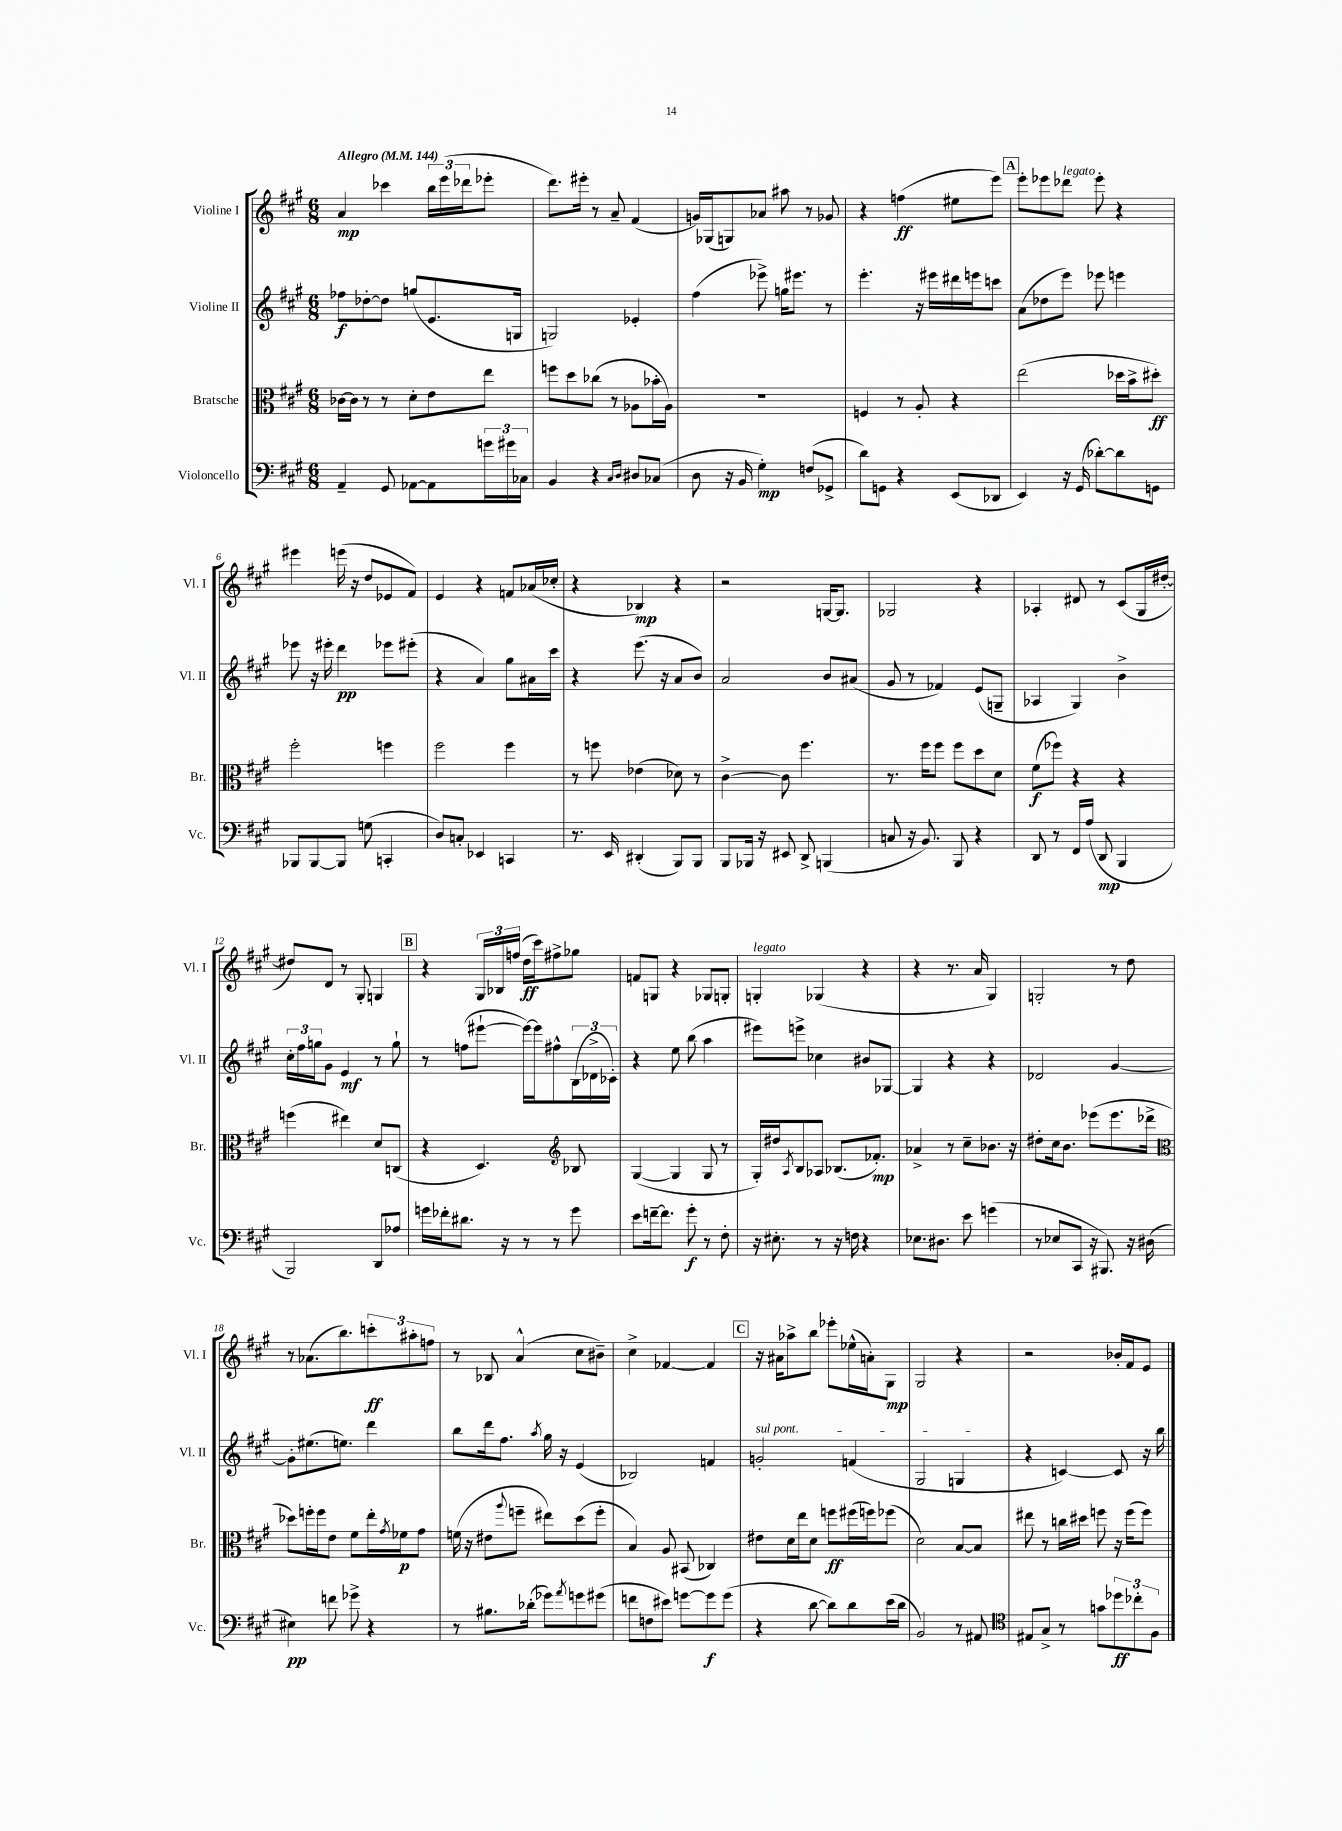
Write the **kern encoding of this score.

**kern	**dynam	**kern	**dynam	**kern	**dynam	**kern	**dynam
*part4	*part4	*part3	*part3	*part2	*part2	*part1	*part1
*staff4	*staff4	*staff3	*staff3	*staff2	*staff2	*staff1	*staff1
*I"Violoncello	*	*I"Bratsche	*	*I"Violine II	*	*I"Violine I	*
*I'Vc.	*	*I'Br.	*	*I'Vl. II	*	*I'Vl. I	*
*clefF4	*	*clefC3	*	*clefG2	*	*clefG2	*
*k[f#c#g#]	*	*k[f#c#g#]	*	*k[f#c#g#]	*	*k[f#c#g#]	*
*M6/8	*	*M6/8	*	*M6/8	*	*M6/8	*
*MM144	*	*MM144	*	*MM144	*	*MM144	*
=1	=1	=1	=1	=1	=1	=1	=1
!	!	!	!	!	!	!LO:TX:a:B:t=Allegro	!
4AA~/	.	[16c-X\LL	.	8ff-X\L	f	4a/	mp
.	.	16c-\JJ]	.	.	.	.	.
.	.	8r	.	[8dd-X'\	.	.	.
8GG#/	.	8r	.	8dd-\J]	.	4ccc-X\	.
[8AA-X\L	.	8d'\L	.	(8ggn/L	.	.	.
8AA-\]	.	8e\	.	8.e/	.	24bb\LL	.
.	.	.	.	.	.	(24eee\	.
.	.	.	.	.	.	24ddd-X\J	.
24gn\L	.	8ee\J	.	.	.	8eee-X'\J	.
24g#X\	.	.	.	.	.	.	.
.	.	.	.	16Gn/Jk	.	.	.
24C-X\JJ	.	.	.	.	.	.	.
=2	=2	=2	=2	=2	=2	=2	=2
4BB/	.	8ffn\L	.	2Gn/)	.	8.ddd\L)	.
.	.	8dd\	.	.	.	.	.
.	.	.	.	.	.	16eee#X'\Jk	.
4r	.	(8cc-X\J	.	.	.	8r	.
.	.	8r	.	.	.	8a~/	.
16qqC#/LL	.	.	.	.	.	.	.
16qqD/JJ	.	.	.	.	.	.	.
8D#X/L	.	8A-X\L	.	4e-X'/	.	(4f#/	.
(8C-X/J	.	16b-X'\L	.	.	.	.	.
.	.	16A-\JJ)	.	.	.	.	.
=3	=3	=3	=3	=3	=3	=3	=3
8D\	.	2.r	.	(4ff#\	.	16gn/LL)	.
.	.	.	.	.	.	(16G-X/J	.
16r	.	.	.	.	.	8Gn/)	.
16BB/	.	.	.	.	.	.	.
4G#'\)	mp	.	.	8eee-X^\)	.	8a-X/J	.
.	.	.	.	16ggn\KL	.	8aa#X\	.
.	.	.	.	8.eee#X\J	.	.	.
(8Fn/L	.	.	.	.	.	8r	.
8GG-X^/J	.	.	.	8r	.	8g-X/	.
=4	=4	=4	=4	=4	=4	=4	=4
8d\L)	.	4Fn/	.	4.eee'\	.	4r	.
8GGn\J	.	.	.	.	.	.	.
4r	.	8r	.	.	.	(4ffn\	ff
.	.	8A'/	.	16r	.	.	.
.	.	.	.	16eee#X\LL	.	.	.
(8EE/L	.	4r	.	16ddd#X\	.	8ee#X\L	.
.	.	.	.	16eeen\J	.	.	.
8DD-X/J	.	.	.	8cccn\J	.	8eee\J)	.
!!LO:REH:place=s1:t=A
=5	=5	=5	=5	=5	=5	=5	=5
4EE/)	.	(2ee\	.	(8a\L	.	8eee'\L	.
.	.	.	.	8dd-X\	.	8eee-X\	.
!	!	!	!	!	!	!LO:TX:a:i:t=legato	!
16r	.	.	.	8eee\J)	.	8ddd-X\J	.
(16GG#/	.	.	.	.	.	.	.
[8d-X'\L)	.	.	.	8eee-X\	.	8eee-'\	.
8d-\]	.	16dd-X\LL	.	4eeen\	.	4r	.
.	.	16b^\J	.	.	.	.	.
8GGn\J	.	8dd#X'\J)	ff	.	.	.	.
!!LO:LB:g=z
=6	=6	=6	=6	=6	=6	=6	=6
8BBB-X/L	.	2ff#'\	.	8eee-X\	.	4eee#X\	.
[8BBB-/	.	.	.	16r	.	.	.
.	.	.	.	16eee#X'\	.	.	.
8BBB-/J]	.	.	.	4ddd\	pp	(16eeen\	.
.	.	.	.	.	.	16r	.
(8Gn\	.	.	.	.	.	8dd/L	.
4CCn'/	.	4ffn\	.	8eee-X\L	.	8e-X/	.
.	.	.	.	(8eee#X'\J	.	8f#/J)	.
=7	=7	=7	=7	=7	=7	=7	=7
8D/L)	.	2ff#\	.	4r	.	4e/	.
8Cn'/J	.	.	.	.	.	.	.
4EE-X/	.	.	.	4a/)	.	4r	.
4CCn/	.	4ff#\	.	8gg#\L	.	8fn/L	.
.	.	.	.	16a#X\L	.	(16a-X/L	.
.	.	.	.	16ccc#\JJ	.	16cc-X'/JJ	.
=8	=8	=8	=8	=8	=8	=8	=8
8.r	.	8r	.	4r	.	4r	.
.	.	8ffn\	.	.	.	.	.
16EE/	.	.	.	.	.	.	.
(4DD#X'/	.	(4e-X\	.	(8.eee\	.	4B-X/)	mp
.	.	.	.	16r	.	.	.
8BBB/L)	.	8d-X\)	.	8a/L	.	4r	.
8BBB/J	.	8r	.	8b/J)	.	.	.
=9	=9	=9	=9	=9	=9	=9	=9
8BBB/L	.	[4c#^\	.	2a/	.	2r	.
16BBB-X/Jk	.	.	.	.	.	.	.
16r	.	.	.	.	.	.	.
8EE#X/	.	8c#\]	.	.	.	.	.
8DD^/	.	4.ff#\	.	.	.	.	.
(4BBBn/	.	.	.	8b/L	.	[16Gn/KL	.
.	.	.	.	.	.	8.G/J]	.
.	.	.	.	(8a#X/J	.	.	.
=10	=10	=10	=10	=10	=10	=10	=10
8Cn/	.	8.r	.	8g#/	.	2G-X/	.
16r	.	.	.	8r	.	.	.
8.BB/)	.	16ff#\KL	.	.	.	.	.
.	.	8ff#\J	.	4f-X/)	.	.	.
8BBB/	.	8ff#\L	.	.	.	.	.
4r	.	8dd\	.	(8e/L	.	4r	.
.	.	8d\J	.	8Gn~/J	.	.	.
=11	=11	=11	=11	=11	=11	=11	=11
8DD/	.	(8f#\L	f	4A-X/	.	4A-X'/	.
8r	.	8ff-X\J)	.	.	.	.	.
16FF#/LL	.	4r	.	4G#/)	.	8d#X/	.
(16A/JJ	.	.	.	.	.	.	.
8DD/	mp	.	.	.	.	8r	.
4BBB/	.	4r	.	4b^\	.	(8c#/L	.
.	.	.	.	.	.	16G#/L	.
.	.	.	.	.	.	[16dd#X'/JJ	.
!!LO:LB:g=z
=12	=12	=12	=12	=12	=12	=12	=12
2BBB/)	.	(4ffn\	.	24cc#'\LL	.	8dd#X/L])	.
.	.	.	.	24ff#\	.	.	.
.	.	.	.	24ggn\J	.	.	.
.	.	.	.	8g#\J	.	8d/J	.
.	.	4ee#X\)	.	4e/	mf	8r	.
.	.	.	.	.	.	8G#'/	.
8DD/L	.	8d/L	.	8r	.	4Gn/	.
8A-X/J	.	(8Cn/J	.	8gg`\	.	.	.
!!LO:REH:place=s1:t=B
=13	=13	=13	=13	=13	=13	=13	=13
16gn\LL	.	4r	.	8r	.	4r	.
16f-X'\J	.	.	.	.	.	.	.
8.d#X\J	.	.	.	(8ffn\L	.	.	.
.	.	4.D/)	.	[8eee#X`\J	.	24G#/LL	.
.	.	.	.	.	.	24B-X/	.
16r	.	.	.	.	.	.	.
.	.	.	.	.	.	(24ffn/JJ	.
8r	.	.	.	16eee#\LL_)	.	16dd\LL	ff
.	.	.	.	16eee#\J]	.	16ccc#\J)	.
8r	.	.	.	8ff#X^^\	.	8ff#X^\	.
*	*	*clefG2	*	*	*	*	*
8g\	.	8B-X/	.	(24B\L	.	8gg-X\J	.
.	.	.	.	24d-X^\	.	.	.
.	.	.	.	24c-X'\JJ)	.	.	.
=14	=14	=14	=14	=14	=14	=14	=14
8e\L	.	([4G#/	.	4r	.	8fn/L	.
[16fn~\k	.	.	.	.	.	8Gn/J	.
8.f\J]	.	.	.	.	.	.	.
.	.	4G#/]	.	8ee\	.	4r	.
8g#'\	f	.	.	(8bb\	.	.	.
8r	.	8G#/	.	4aa\	.	8G-X/L	.
8F#'\	.	8r	.	.	.	8Gn'/J	.
=15	=15	=15	=15	=15	=15	=15	=15
!	!	!	!	!	!	!LO:TX:a:i:t=legato	!
16r	.	16G#'/LL)	.	8eee#X\L)	.	4Gn'/	.
8.E#X'\	.	16dd#X/J	.	.	.	.	.
.	.	8qA/	.	.	.	.	.
.	.	8B/	.	8eeen^\J	.	.	.
8r	.	8A-X/J	.	4cc-X\	.	(4G-X/	.
16r	.	(8.B-X/L	.	.	.	.	.
16Fn\	.	.	.	.	.	.	.
4r	.	.	.	8b#X/L	.	4r	.
.	.	8.f-X'/J)	mp	.	.	.	.
.	.	.	.	[8G-X/J	.	.	.
=16	=16	=16	=16	=16	=16	=16	=16
8.E-X\L	.	4a-X^/	.	4G-/]	.	4r	.
8.D#X\J	.	.	.	.	.	.	.
.	.	8r	.	4r	.	8.r	.
8e\	.	8cc#~\L	.	.	.	.	.
.	.	.	.	.	.	16a/	.
(4gn\	.	8.b-X\J	.	4r	.	4G#/)	.
.	.	16r	.	.	.	.	.
=17	=17	=17	=17	=17	=17	=17	=17
8r	.	8dd#X'\L	.	2d-X/	.	2Gn'/	.
8E-X/L	.	16cc#\k	.	.	.	.	.
.	.	8.b\J	.	.	.	.	.
8CC#/J	.	.	.	.	.	.	.
16r	.	(8eee-X\L	.	.	.	.	.
8.BBB#X/)	.	.	.	.	.	.	.
.	.	8.eee-\	.	[4g#/	.	8r	.
16r	.	.	.	.	.	8dd\	.
(16D#X\	.	16ddd-X^\Jk	.	.	.	.	.
!!LO:LB:g=z
=18	=18	=18	=18	=18	=18	=18	=18
*	*	*clefC3	*	*	*	*	*
4E#X\)	pp	8dd-X\L)	.	8g#'\L]	.	8r	.
.	.	16ffn'\L	.	(8.ee#X\	.	(8.a-X\L	.
.	.	16ff\J	.	.	.	.	.
8fn\	.	8e\J	.	.	.	.	.
.	.	.	.	8.een\J)	.	8.bb\)	.
8g-X^\	.	8f#\L	.	.	.	.	.
4r	.	16ee'\L	.	4ddd\	.	12cccn'\	ff
.	.	8qg#/	.	.	.	.	.
.	.	16f-X\J	p	.	.	.	.
.	.	.	.	.	.	12aa#X'\	.
.	.	8g#\J	.	.	.	.	.
.	.	.	.	.	.	12ffn\J	.
=19	=19	=19	=19	=19	=19	=19	=19
8r	.	(16fn\	.	8bb\L	.	8r	.
.	.	16r	.	.	.	.	.
8.B#X\L	.	8e#X\L	.	16ddd\k	.	8B-X/	.
.	.	.	.	8.ff#\J	.	.	.
.	.	8qqaa/	.	.	.	.	.
.	.	8ffn~\J	.	.	.	(4a^^/	.
(16d-X'\Jk	.	.	.	.	.	.	.
.	.	.	.	8qaa/	.	.	.
8g-X\L)	.	8ee#X\L)	.	16gg#\	.	.	.
.	.	.	.	16r	.	.	.
8qa/	.	.	.	.	.	.	.
8gn\	.	(8dd\	.	(4e/	.	8cc#\L	.
(8g#X\J	.	8ff'\J	.	.	.	8b#X~\J)	.
=20	=20	=20	=20	=20	=20	=20	=20
8fn\L	.	4B/)	.	2B-X/)	.	4cc#^\	.
8Fn\	.	.	.	.	.	.	.
8e#X\J)	.	8A/	.	.	.	[4f-X/	.
[8gn\L	.	(8BB#X/	.	.	.	.	.
8g\]	f	4C-X/)	.	4fn/	.	4f-/]	.
(8g\J	.	.	.	.	.	.	.
!!LO:REH:place=s1:t=C
=21	=21	=21	=21	=21	=21	=21	=21
!	!	!	!	!LO:TX:a:i:t=sul pont.	!	!	!
4r	.	8e#X\L	.	2gn'/	.	16r	.
.	.	.	.	.	.	16a#X\KL	.
.	.	16d\L	.	.	.	8aa-X^\	.
.	.	16ee\J	.	.	.	.	.
[8d\	.	8d\J	.	.	.	8bb\J	.
8d\L])	.	8ffn\L	ff	.	.	8eee-X'\L	.
8d\	.	(16ff#X\L	.	(4fn/	.	(16ee-X^^\L	.
.	.	16ffn\J)	.	.	.	16an'\J)	.
(16e\L	.	(8ff-X\J	.	.	.	8G#\J	mp
16d\JJ	.	.	.	.	.	.	.
=22	=22	=22	=22	=22	=22	=22	=22
2BB/)	.	2d\)	.	2G#/	.	2G#/	.
8r	.	[8B/L	.	4Gn/	.	4r	.
8AA#X/	.	8B/J]	.	.	.	.	.
=23	=23	=23	=23	=23	=23	=23	=23
*clefC4	*	*	*	*	*	*	*
8E#X/L	.	8ee#X\	.	4r	.	2r	.
8G#^/J	.	8r	.	.	.	.	.
8r	.	16ccn\LL	.	[4cn/)	.	.	.
.	.	16dd#X\JJ	.	.	.	.	.
8gn\L	.	8ffn\	.	.	.	.	.
12dd-X\	ff	16r	.	8c/]	.	16b-X'/LL	.
.	.	(16ff\KL	.	.	.	16f#/J	.
12cc-X'\	.	.	.	.	.	.	.
.	.	8ff\J)	.	16r	.	8e/J	.
12F#\J	.	.	.	.	.	.	.
.	.	.	.	16bb\	.	.	.
==	==	==	==	==	==	==	==
*-	*-	*-	*-	*-	*-	*-	*-
